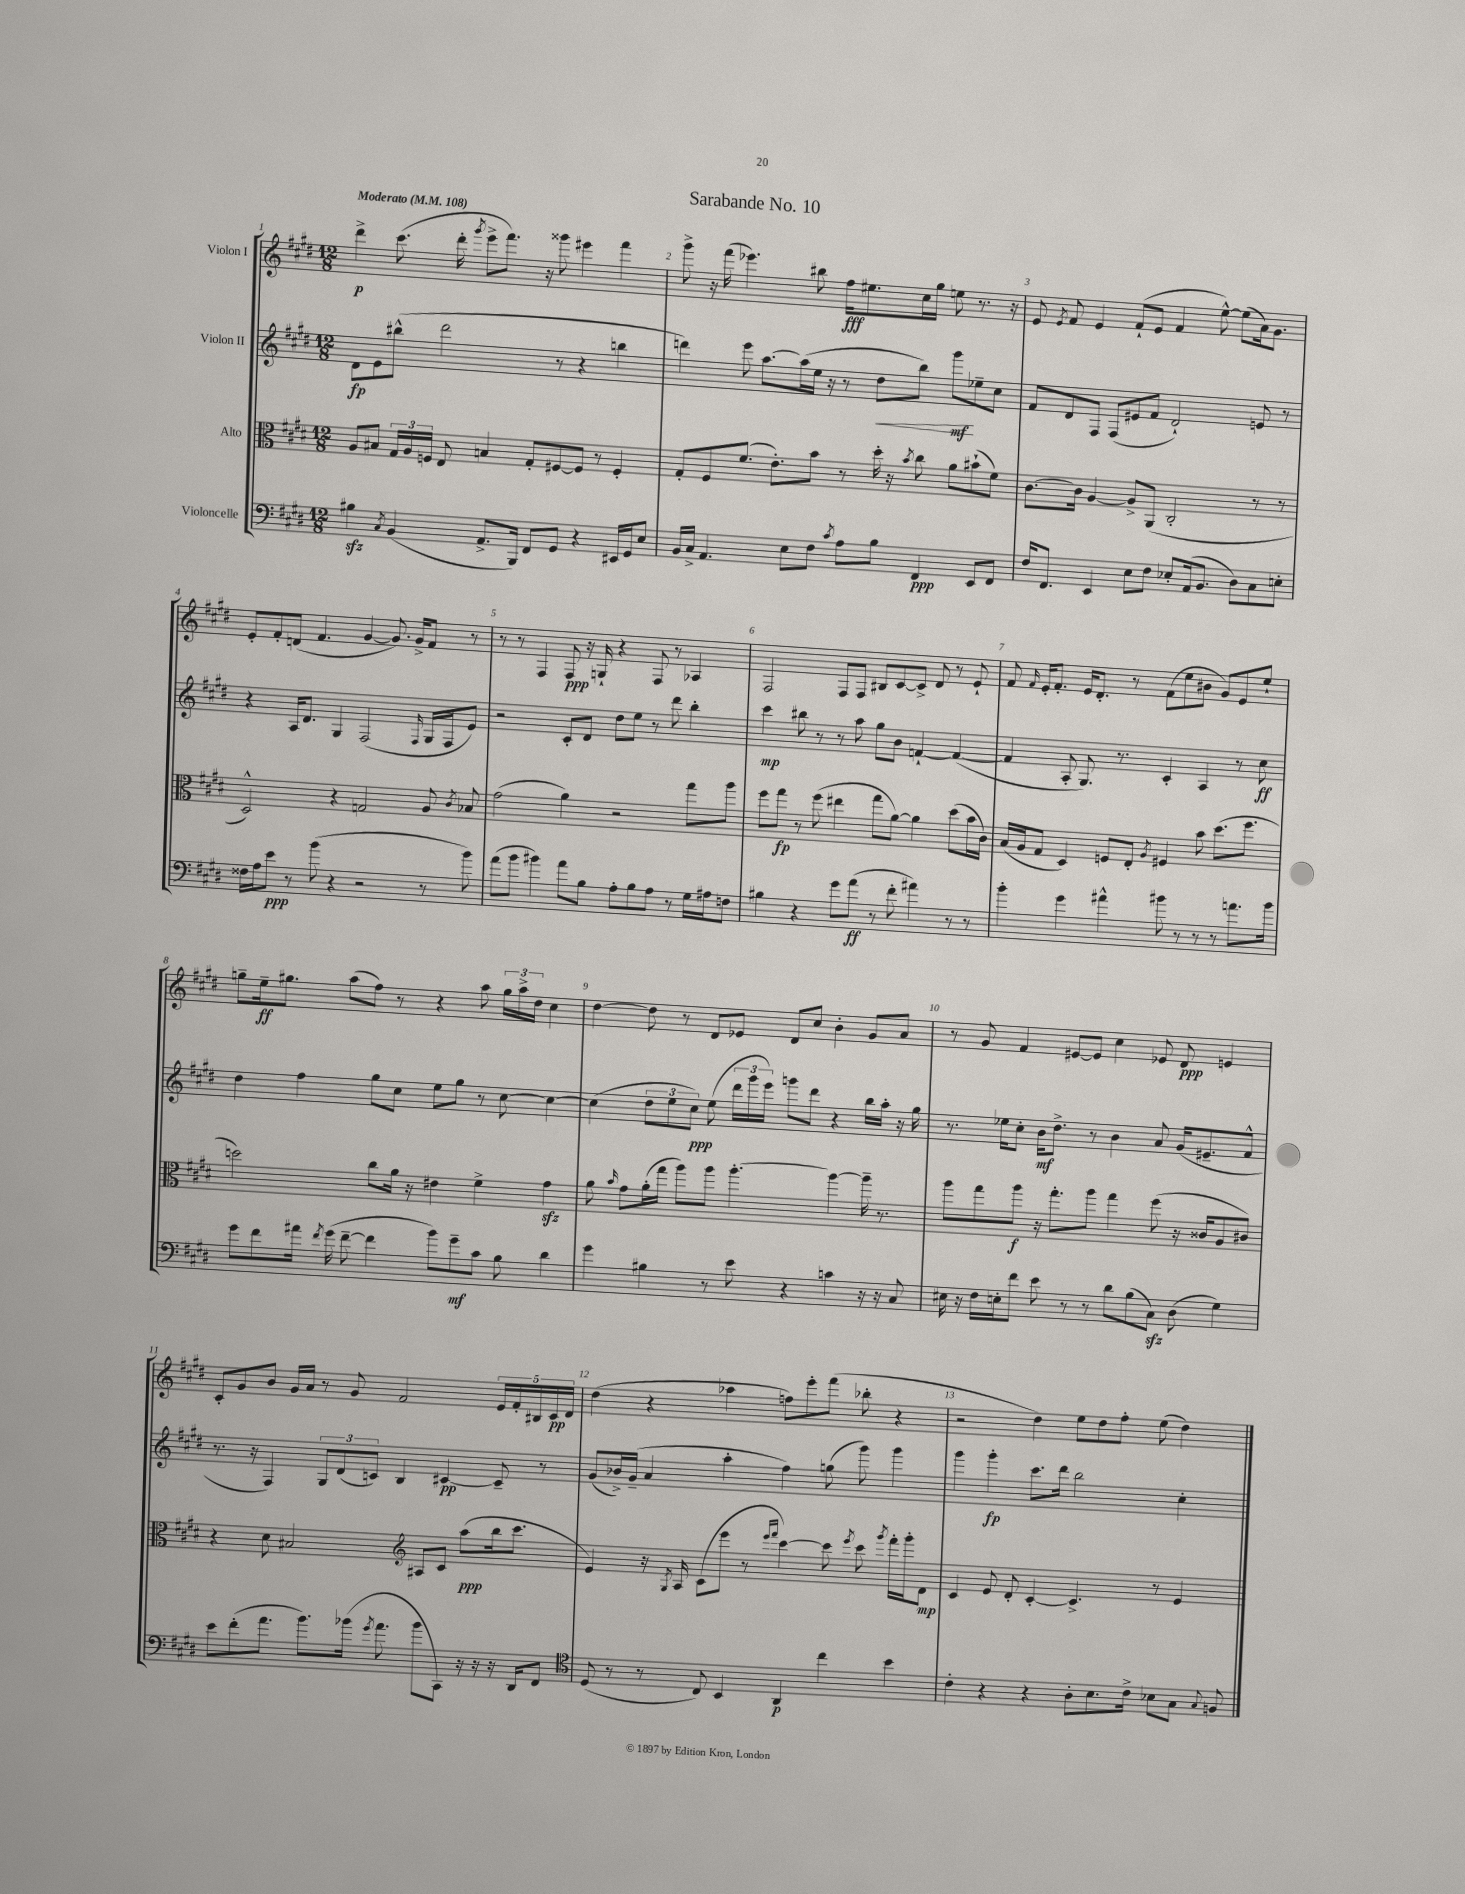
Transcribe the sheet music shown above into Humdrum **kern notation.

**kern	**dynam	**kern	**dynam	**kern	**dynam	**kern	**dynam
*part4	*part4	*part3	*part3	*part2	*part2	*part1	*part1
*staff4	*staff4	*staff3	*staff3	*staff2	*staff2	*staff1	*staff1
*I"Violoncelle	*	*I"Alto	*	*I"Violon II	*	*I"Violon I	*
*clefF4	*	*clefC3	*	*clefG2	*	*clefG2	*
*k[f#c#g#d#]	*	*k[f#c#g#d#]	*	*k[f#c#g#d#]	*	*k[f#c#g#d#]	*
*M12/8	*	*M12/8	*	*M12/8	*	*M12/8	*
*MM108	*	*MM108	*	*MM108	*	*MM108	*
=1	=1	=1	=1	=1	=1	=1	=1
!	!	!	!	!	!	!LO:TX:a:B:t=Moderato	!
4B#Xzz\	.	8A/L	.	8d#\L	fp	4ddd#^\	p
.	.	8B#X/J	.	8e\	.	.	.
8qC#/	.	.	.	.	.	.	.
(4BB/	.	24G#/LL	.	(8bb#X^^\J	.	(8.ccc#\	.
.	.	24A/	.	.	.	.	.
.	.	24Fn/JJ	.	.	.	.	.
.	.	8E/	.	2ddd#\	.	.	.
.	.	.	.	.	.	16ddd#'\	.
.	.	.	.	.	.	8qggg#/	.
8.AA^/L	.	4Bn/	.	.	.	8eee^\L	.
.	.	.	.	.	.	8.fff#\J)	.
16BBB/Jk)	.	.	.	.	.	.	.
8FF#/L	.	8G#'/L	.	.	.	.	.
.	.	.	.	.	.	16r	.
8GG#/J	.	[8F#X/	.	8r	.	8ggg##X\	.
4r	.	8F#/J]	.	4r	.	4eee#X\	.
.	.	8r	.	.	.	.	.
16EE#X/LL	.	4F#'/	.	4bbn\	.	4fff#\	.
16GG#/J	.	.	.	.	.	.	.
8E/J	.	.	.	.	.	.	.
=2	=2	=2	=2	=2	=2	=2	=2
16BB/LL	.	8G#'/L	.	4dddn\)	.	8ggg#^\	.
16C#^/JJ	.	.	.	.	.	.	.
4.AA/	.	8F#/	.	.	.	16r	.
.	.	.	.	.	.	(16fff#\	.
.	.	(8.f#/J	.	8eee\	.	4.eee-X\)	.
.	.	.	.	[8.aa\L	.	.	.
.	.	8.e'\L)	.	.	.	.	.
8E\L	.	.	.	.	.	.	.
.	.	.	.	(16aa\L]	.	.	.
8F#\J	.	8b\J	.	16ee\JJ	.	8bb#X\	.
.	.	.	.	16r	.	.	.
8qc#/	.	.	.	.	.	.	.
8A\L	.	8r	.	8r	.	16ff#\KL	fff
.	.	.	.	.	.	8.ee#X\	.
!	!	!	!	!	!LO:HP:b	!	!
8B\J	.	16dd#'\	.	8dd#\L	<	.	.
.	.	16r	.	.	.	.	.
.	.	8qb/	.	.	.	.	.
4FF#/	ppp	8cc#\	.	8bb\J)	.	16cc#\L	.
.	.	.	.	.	.	16gg#\JJ	.
.	.	8a\L	.	8ggg#\L	mf	8een\	.
8EE/L	.	(8b#X`\	.	8ee-X~\	[	8.r	.
8FF#/J	.	8f#\J)	.	8cc#\J	.	.	.
.	.	.	.	.	.	16r	.
=3	=3	=3	=3	=3	=3	=3	=3
16F#/KL	.	[8.c#\L	.	8f#/L	.	8e/	.
8.FF#/J	.	.	.	.	.	.	.
.	.	.	.	.	.	8qe/	.
.	.	.	.	8d#/	.	8f#/	.
.	.	16c#\Jk]	.	.	.	.	.
4EE/	.	[4A/	.	8F#/J	.	4e/	.
.	.	.	.	(8F#/L	.	.	.
8E\L	.	8A^/L]	.	8e#X/	.	(8f#`/L	.
8F#\J	.	(8AA/J	.	8f#/J	.	8e/J	.
8E-X'/L	.	2C#'/	.	2d#`/)	.	4f#/	.
(16AA/k	.	.	.	.	.	.	.
8.BB/J	.	.	.	.	.	.	.
.	.	.	.	.	.	[8ee^^\)	.
8D#\L)	.	.	.	.	.	(8ee\L]	.
8C#\	.	8r	.	8en/	.	16a\k)	.
.	.	.	.	.	.	8.g#\J	.
8En'\J	.	8r	.	8r	.	.	.
!!LO:LB:g=z
=4	=4	=4	=4	=4	=4	=4	=4
16F##X\LL	.	2D#^^/)	.	4r	.	8e'/L	.
16A\J	.	.	.	.	.	.	.
8e\J	ppp	.	.	.	.	8f#'/	.
8r	.	.	.	16A/KL	.	(8dn/J	.
.	.	.	.	8.d#/J	.	.	.
(8b\	.	.	.	.	.	4.f#/	.
4r	.	4r	.	4G#/	.	.	.
2r	.	2Gn/	.	(2F#/	.	[4g#/	.
.	.	.	.	.	.	8.g#/])	.
.	.	.	.	.	.	16g#^/KL	.
.	.	.	.	16qqF#/	.	.	.
8r	.	8A/	.	16G#/LL	.	8f#/J	.
.	.	.	.	16F#/J	.	.	.
.	.	8qc#/	.	.	.	.	.
8b\)	.	8B-X/	.	8e/J)	.	8r	.
=5	=5	=5	=5	=5	=5	=5	=5
(8a\L	.	(2g#\	.	2r	.	8r	.
8b\J	.	.	.	.	.	8r	.
4b#X\)	.	.	.	.	.	4F#/	.
8a\L	.	4a\)	.	8c#'/L	.	8F#/	ppp
8B\J	.	.	.	8d#/J	.	16r	.
.	.	.	.	.	.	16Gn`/	.
8A'\L	.	2r	.	8dd#\L	.	4r	.
8B\	.	.	.	8ee\J	.	.	.
8A\J	.	.	.	8r	.	8F#/	.
8r	.	.	.	8ddd#\	.	8r	.
16G#\LL	.	8gg#\L	.	4bb'\	.	4A-X/	.
16A#X\J	.	.	.	.	.	.	.
8Fn\J	.	8aa\J	.	.	.	.	.
=6	=6	=6	=6	=6	=6	=6	=6
4B#X\	.	8ff#\L	.	4ccc#\	mp	2F#/	.
.	.	8gg#\J	fp	.	.	.	.
4r	.	8r	.	8bb#X\	.	.	.
.	.	(8ff#\	.	8r	.	.	.
8g#\L	.	4ee#X\	.	8r	.	8F#/L	.
(8a\J	ff	.	.	8aa\	.	8F#/J	.
8r	.	8gg#\L	.	8gg#\L	.	8B#X/L	.
8f#'\	.	[8a\J)	.	8b\J	.	[8c#/	.
4a#X\)	.	4a\]	.	[4fn`/	.	8c#^/J]	.
.	.	.	.	.	.	8d#/	.
8r	.	(8dd#\L	.	(4f/_	.	8r	.
8r	.	16b\L	.	.	.	8e`/	.
.	.	16c#\JJ)	.	.	.	.	.
=7	=7	=7	=7	=7	=7	=7	=7
4b'\	.	(16B/LL	.	4f/]	.	8f#/	.
.	.	16A/J	.	.	.	.	.
.	.	.	.	.	.	16qqf#/	.
.	.	8G#/J	.	.	.	16e'/KL	.
.	.	.	.	.	.	8.f#'/J	.
4g#\	.	4D#/)	.	8A'/	.	.	.
.	.	.	.	8.G#/)	.	16e/KL	.
.	.	.	.	.	.	8.d#'/J	.
4a#X^^\	.	8Fn/L	.	.	.	.	.
.	.	.	.	8.r	.	.	.
.	.	8E'/J	.	.	.	8r	.
.	.	8qA/	.	.	.	.	.
8b#X\	.	4F#X/	.	4c#'/	.	(8f#\L	.
8r	.	.	.	.	.	8ee\	.
8r	.	8b\	.	4A/	.	8b#X\J	.
8r	.	(8.dd#\L	.	.	.	8g#/L)	.
8.an\L	.	.	.	8r	.	8e/	.
.	.	8.ff#\J	.	.	.	.	.
.	.	.	.	8cc#\	ff	8ee`/J	.
16b#\Jk	.	.	.	.	.	.	.
!!LO:LB:g=z
=8	=8	=8	=8	=8	=8	=8	=8
8g#\L	.	2ddn\)	.	4dd#\	.	8ggn~\L	.
8f#\	.	.	.	.	.	16ee~\k	ff
.	.	.	.	.	.	8.gg#X\J	.
16a#X\Jk	.	.	.	4ff#\	.	.	.
8qf#/	.	.	.	.	.	.	.
(16g#\	.	.	.	.	.	.	.
[8f#~\	.	.	.	.	.	(8aa\L	.
4f#\]	.	8cc#\L	.	8gg#\L	.	8ff#\J)	.
.	.	16a\Jk	.	8cc#\J	.	8r	.
.	.	16r	.	.	.	.	.
8b\L)	.	4e#X\	.	8ee\L	.	4r	.
8g#~\	mf	.	.	8gg#\J	.	.	.
8c#\J	.	4f#^\	.	8r	.	8aa\	.
8B\	.	.	.	[8cc#\	.	24gg#\LL	.
.	.	.	.	.	.	24aa^\	.
.	.	.	.	.	.	24dd#\JJ	.
4d#\	.	4g#zz\	.	4cc#\_	.	4cc#\	.
=9	=9	=9	=9	=9	=9	=9	=9
4g#\	.	8a\	.	(4cc#\]	.	[4dd#\	.
.	.	16qqb/	.	.	.	.	.
.	.	8g#\L	.	.	.	.	.
4B#X\	.	(16a'\L	.	12dd#\L	.	8dd#\]	.
.	.	16gg#\JJ	.	.	.	.	.
.	.	.	.	12ee\	.	.	.
.	.	8aa\L)	.	.	.	8r	.
.	.	.	.	12cc#\J)	ppp	.	.
8r	.	8aa\J	.	(8ee\	.	8d#/L	.
8e\	.	[4.aa'\	.	24ddd#\LL	.	8e-X/J	.
.	.	.	.	24ggg#\	.	.	.
.	.	.	.	24eee\JJ)	.	.	.
4r	.	.	.	8gggn\L	.	8d#/L	.
.	.	.	.	8ddd#\J	.	8cc#/J	.
4cn\	.	4aa\_	.	4r	.	4b'\	.
16r	.	16aa~\]	.	16bb\LL	.	8g#/L	.
16r	.	8.r	.	16aa'\JJ	.	.	.
8C#/	.	.	.	16r	.	8a/J	.
.	.	.	.	16gg#\	.	.	.
=10	=10	=10	=10	=10	=10	=10	=10
16E#X\	.	8aa\L	.	8.r	.	8r	.
16r	.	.	.	.	.	.	.
16F#\LL	.	8gg#\	.	.	.	8g#/	.
16En'\J	.	.	.	16ee-X\KL	.	.	.
8f#\J	.	8aa\J	f	8cc#'\J	.	4f#/	.
8e\	.	16r	.	16b\KL	mf	.	.
.	.	8.gg#'\L	.	8.dd#^\J	.	.	.
8r	.	.	.	.	.	[8e#X/L	.
8r	.	8aa\J	.	8r	.	8e#/J]	.
8d#\L	.	4gg#\	.	4b\	.	4cc#\	.
(8B\	.	.	.	.	.	.	.
8C#zz\J)	.	(8ff#\	.	8a/	.	8e-X/	.
(8D#\	.	16r	.	(16g#/KL	.	8d#/	ppp
.	.	16c##X/KL	.	8.e#X~/	.	.	.
4G#\)	.	8A/	.	.	.	4en/	.
.	.	8c#X/J)	.	8f#^^/J	.	.	.
!!LO:LB:g=z
=11	=11	=11	=11	=11	=11	=11	=11
8e\L	.	4r	.	8.r	.	8c#'/L	.
(8f#'\	.	.	.	.	.	8g#/	.
.	.	.	.	16r	.	.	.
8.a\J	.	8d#\	.	4F#/)	.	8b/J	.
.	.	2B#X/	.	.	.	16g#/LL	.
8.b\L)	.	.	.	.	.	16a/JJ	.
.	.	.	.	12G#/L	.	8r	.
.	.	.	.	(12d#/	.	.	.
(16b-X\Jk	.	.	.	.	.	8g#/	.
.	.	.	.	12cn/J)	.	.	.
8qg#/	.	.	.	.	.	.	.
8.a\	.	.	.	.	.	.	.
.	.	.	.	4B/	.	2f#/	.
*	*	*clefG2	*	*	*	*	*
8b-\L	.	8A#X/L	.	.	.	.	.
8CC#\J)	.	8c#/J	.	[4c#X/	pp	.	.
16r	.	(8aa\L	ppp	.	.	.	.
16r	.	.	.	.	.	.	.
16r	.	16bb\k	.	8c#~/]	.	20e/LL	.
.	.	.	.	.	.	20f#'/	.
16DD#/KL	.	8.ccc#\J	.	.	.	.	.
.	.	.	.	.	.	20B#X/	.
8FF#/J	.	.	.	8r	.	.	.
.	.	.	.	.	.	20c#/	pp
.	.	.	.	.	.	20d#/JJ	.
=12	=12	=12	=12	=12	=12	=12	=12
*clefC4	*	*	*	*	*	*	*
(8D#/	.	4e/)	.	(8g#/L	.	(4dd#\	.
8r	.	.	.	16b-X^/L)	.	.	.
.	.	.	.	(16g#~/JJ	.	.	.
8r	.	16r	.	4a/	.	4r	.
.	.	8qG#/	.	.	.	.	.
.	.	16A/	.	.	.	.	.
8C#/)	.	(8c#\L	.	.	.	.	.
4BB/	.	8eee\J	.	4aa'\	.	4aa-X\	.
.	.	8r	.	.	.	.	.
.	.	16qqeee/LL	.	.	.	.	.
.	.	16qqfff#/JJ	.	.	.	.	.
4AA/	p	[4ccc#\)	.	4ff#\)	.	8ffn\L)	.
.	.	.	.	.	.	8eee'\	.
4cc#\	.	8ccc#\]	.	(8ggn\	.	(8fff#\J	.
.	.	8qeee/	.	.	.	.	.
.	.	8ccc#\	.	8ggg#\)	.	8bb-X'\	.
.	.	8qggg#/	.	.	.	.	.
4b\	.	16fff#'\LL	.	4ggg#\	.	4r	.
.	.	16ggg#'\J	.	.	.	.	.
.	.	8d#\J	mp	.	.	.	.
=13	=13	=13	=13	=13	=13	=13	=13
4c#'\	.	4c#/	.	4ggg#\	.	2r	.
4r	.	8e/	.	4ggg#'\	fp	.	.
.	.	8d#'/	.	.	.	.	.
4r	.	[4c#'/	.	8.ccc#\L	.	4dd#\)	.
.	.	.	.	16ddd#\Jk	.	.	.
8A'\L	.	4.c#^/]	.	2bb\	.	8ee\L	.
8.B\	.	.	.	.	.	8dd#\	.
.	.	.	.	.	.	8ff#'\J	.
16c#^\Jk	.	.	.	.	.	.	.
8B-X\L	.	8r	.	.	.	(8ee\	.
8G#\J	.	4e/	.	4cc#'\	.	4dd#\)	.
8qqG#/	.	.	.	.	.	.	.
8Fn/	.	.	.	.	.	.	.
==	==	==	==	==	==	==	==
*-	*-	*-	*-	*-	*-	*-	*-
